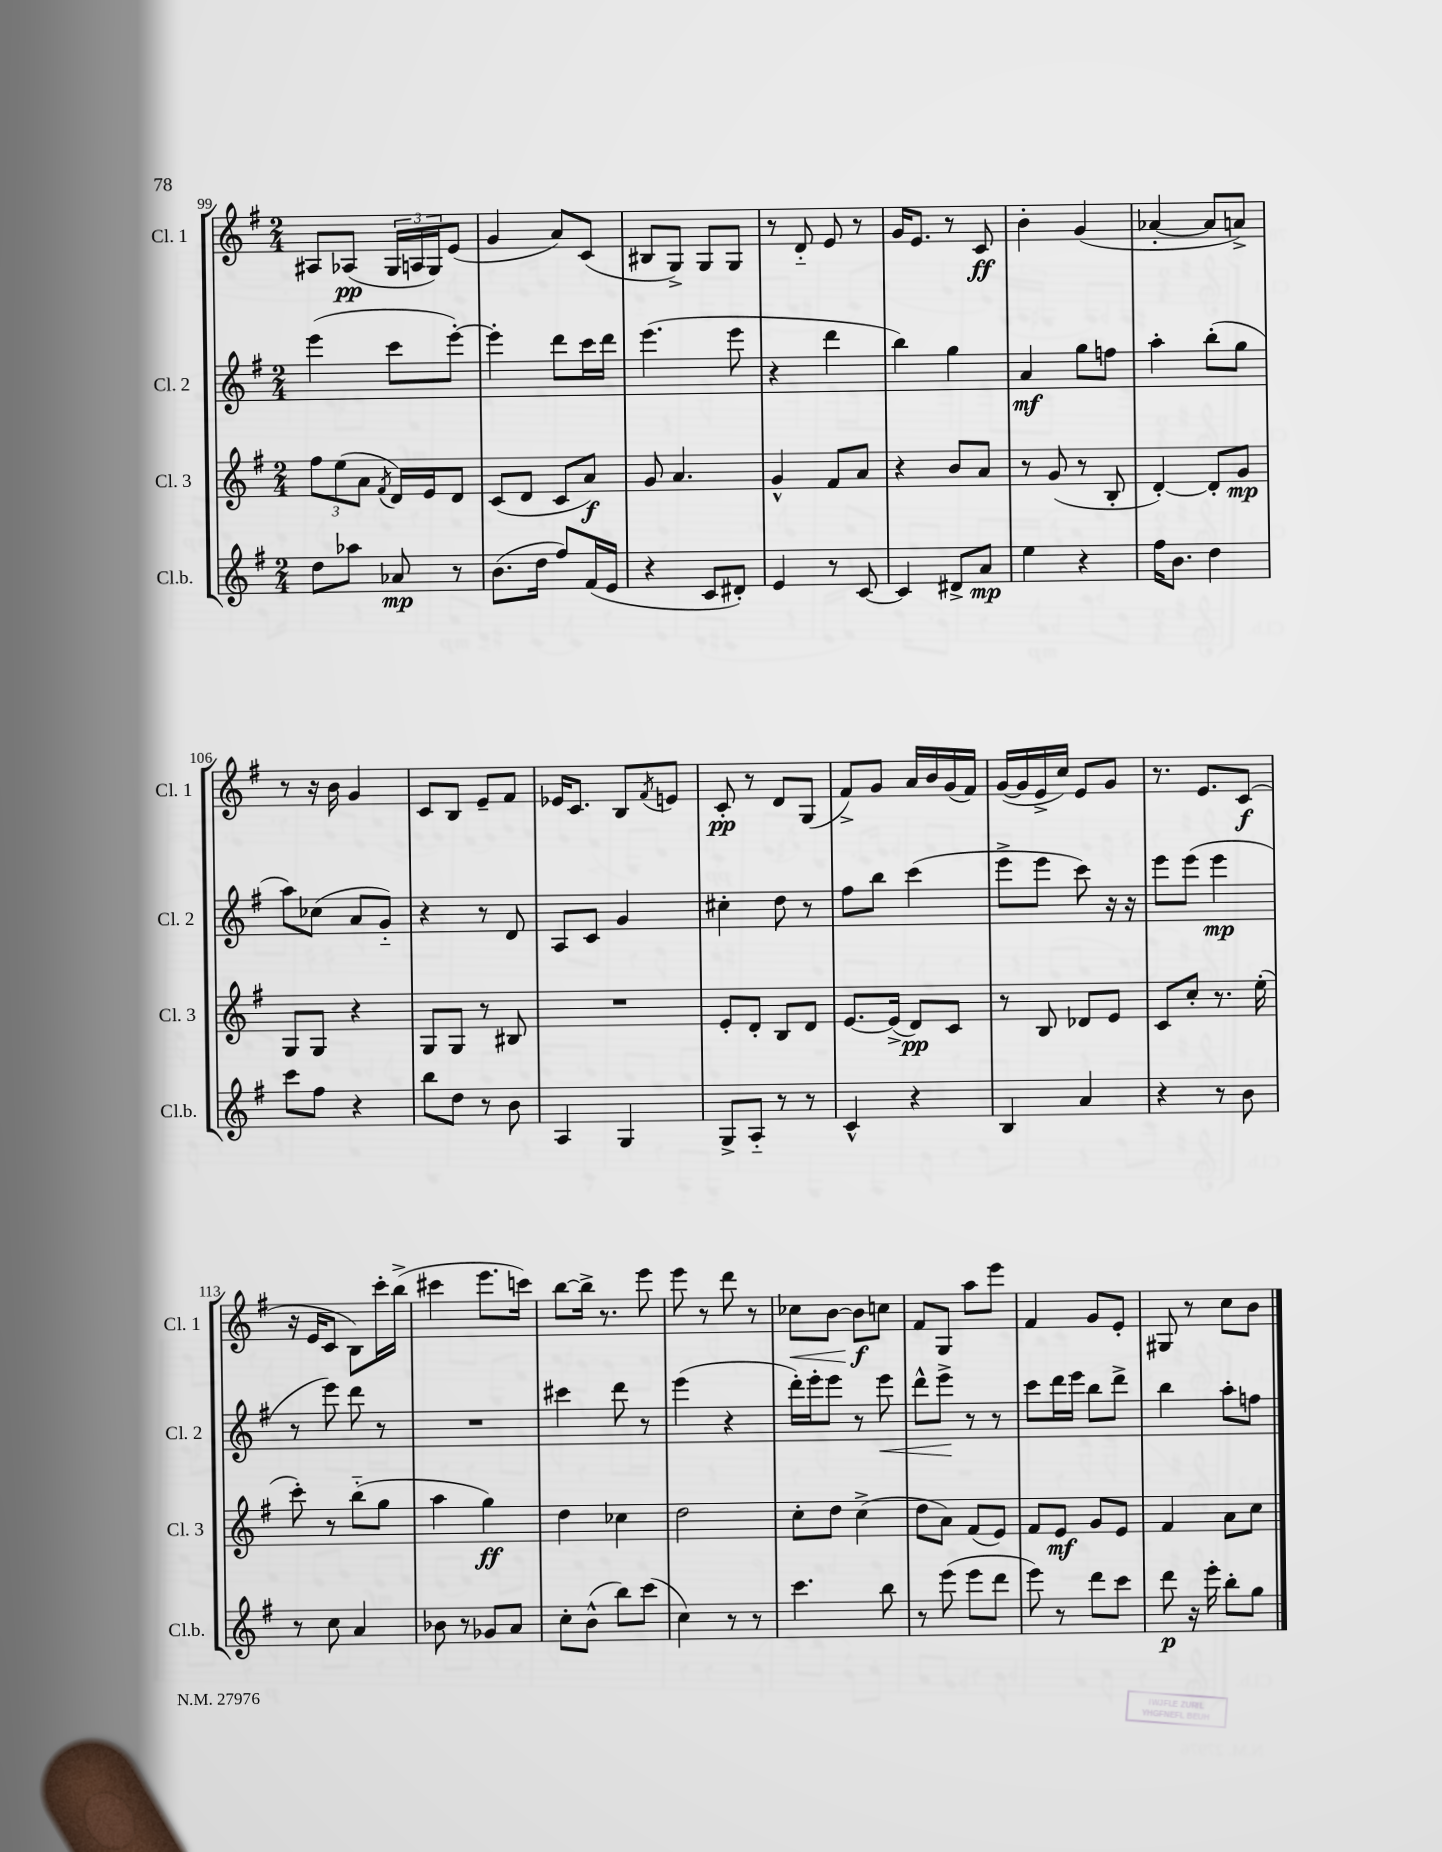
<<
\new StaffGroup <<
\new Staff = "s0" \with { instrumentName = "Cl. 1" shortInstrumentName = "Cl. 1" } {
    \clef treble \key g \major \numericTimeSignature \time 2/4
    ais8 aes8\pp( \tuplet 3/2 { g16 a16 g16) } e'8( |
    g'4 a'8) c'8( |
    bis8 g8->) g8 g8 |
    r8 d'8-_ e'8 r8 |
    g'16 e'8. r8 c'8\ff |
    b'4-. g'4( |
    aes'4~-. aes'8 a'8->) |
    r8 r16 b'16 g'4 |
    c'8 b8 e'8-- fis'8 |
    ees'16 c'8. b8 \acciaccatura { fis'8 } e'8 |
    c'8-.\pp r8 d'8 g8( |
    fis'8->) g'8 a'16 b'16 g'16( fis'16) |
    g'16~( g'16 e'16-> c''16) e'8 g'8 |
    r8. e'8. c'8\f( |
    r16 e'16 c'8 b8) c'''16-. b''16->( |
    cis'''4 e'''8. c'''16) |
    b''8~ b''16-> r8. e'''8 |
    e'''8 r8 d'''8 r8 |
    ces''8\< b'8~ b'8\f\! c''8 |
    fis'8 g8 a''8 e'''8 |
    fis'4 g'8 e'8-. |
    gis8 r8 c''8 b'8 \bar "|." |
}
\new Staff = "s1" \with { instrumentName = "Cl. 2" shortInstrumentName = "Cl. 2" } {
    \clef treble \key g \major \numericTimeSignature \time 2/4
    e'''4( c'''8 e'''8~-.) |
    e'''4-. d'''8 c'''16 d'''16 |
    e'''4.( e'''8 |
    r4 d'''4 |
    b''4) g''4 |
    a'4\mf g''8 f''8 |
    a''4-. b''8-.( g''8 |
    a''8) ces''8( a'8 g'8-_) |
    r4 r8 d'8 |
    a8 c'8 g'4 |
    cis''4-. d''8 r8 |
    fis''8 b''8 c'''4( |
    e'''8-> e'''8 c'''8) r16 r16 |
    e'''8 e'''8( e'''4\mp |
    r8 e'''8) d'''8 r8 |
    R2 |
    cis'''4 d'''8 r8 |
    e'''4( r4 |
    d'''16-.) e'''16-. e'''8 r8 e'''8\< |
    d'''8-^ e'''8->\! r8 r8 |
    c'''8 d'''16 e'''16 b''8 d'''8-> |
    b''4 a''8-. f''8 \bar "|." |
}
\new Staff = "s2" \with { instrumentName = "Cl. 3" shortInstrumentName = "Cl. 3" } {
    \clef treble \key g \major \numericTimeSignature \time 2/4
    \tuplet 3/2 { fis''8 e''8( a'8 } \acciaccatura { fis'8 } d'16) e'16 d'8 |
    c'8( d'8 c'8 a'8\f) |
    g'8 a'4. |
    g'4-^ fis'8 a'8 |
    r4 b'8 a'8 |
    r8 g'8( r8 b8-. |
    d'4~-.) d'8-. g'8\mp |
    g8 g8 r4 |
    g8 g8 r8 bis8 |
    R2 |
    e'8-. d'8-. b8 d'8 |
    e'8.~ e'16->( d'8\pp) c'8 |
    r8 b8 des'8 e'8 |
    c'8 c''8-. r8. e''16-.( |
    c'''8-.) r8 b''8-_( g''8 |
    a''4 g''4\ff) |
    d''4 ces''4 |
    d''2 |
    c''8-. d''8 c''4->( |
    d''8 a'8) fis'8( e'8) |
    fis'8 e'8\mf g'8 e'8 |
    fis'4 a'8 c''8 \bar "|." |
}
\new Staff = "s3" \with { instrumentName = "Cl.b." shortInstrumentName = "Cl.b." } {
    \clef treble \key g \major \numericTimeSignature \time 2/4
    d''8 aes''8 aes'8\mp r8 |
    b'8.( d''16 fis''8) fis'16( e'16 |
    r4 c'8 dis'8-.) |
    e'4 r8 c'8~ |
    c'4 dis'8-> a'8\mp |
    e''4 r4 |
    fis''16 b'8. d''4 |
    c'''8 fis''8 r4 |
    b''8 d''8 r8 b'8 |
    a4 g4 |
    g8-> a8-_ r8 r8 |
    c'4-^ r4 |
    b4 a'4 |
    r4 r8 b'8 |
    r8 c''8 a'4 |
    bes'8 r8 ges'8 a'8 |
    c''8-. b'8-^( b''8) c'''8( |
    c''4) r8 r8 |
    c'''4. b''8 |
    r8 e'''8( e'''8 d'''8 |
    e'''8) r8 d'''8 c'''8 |
    d'''8\p r16 e'''16-. b''8-. g''8 \bar "|." |
}
>>
>>
\layout { \context { \Score currentBarNumber = #99 } }
